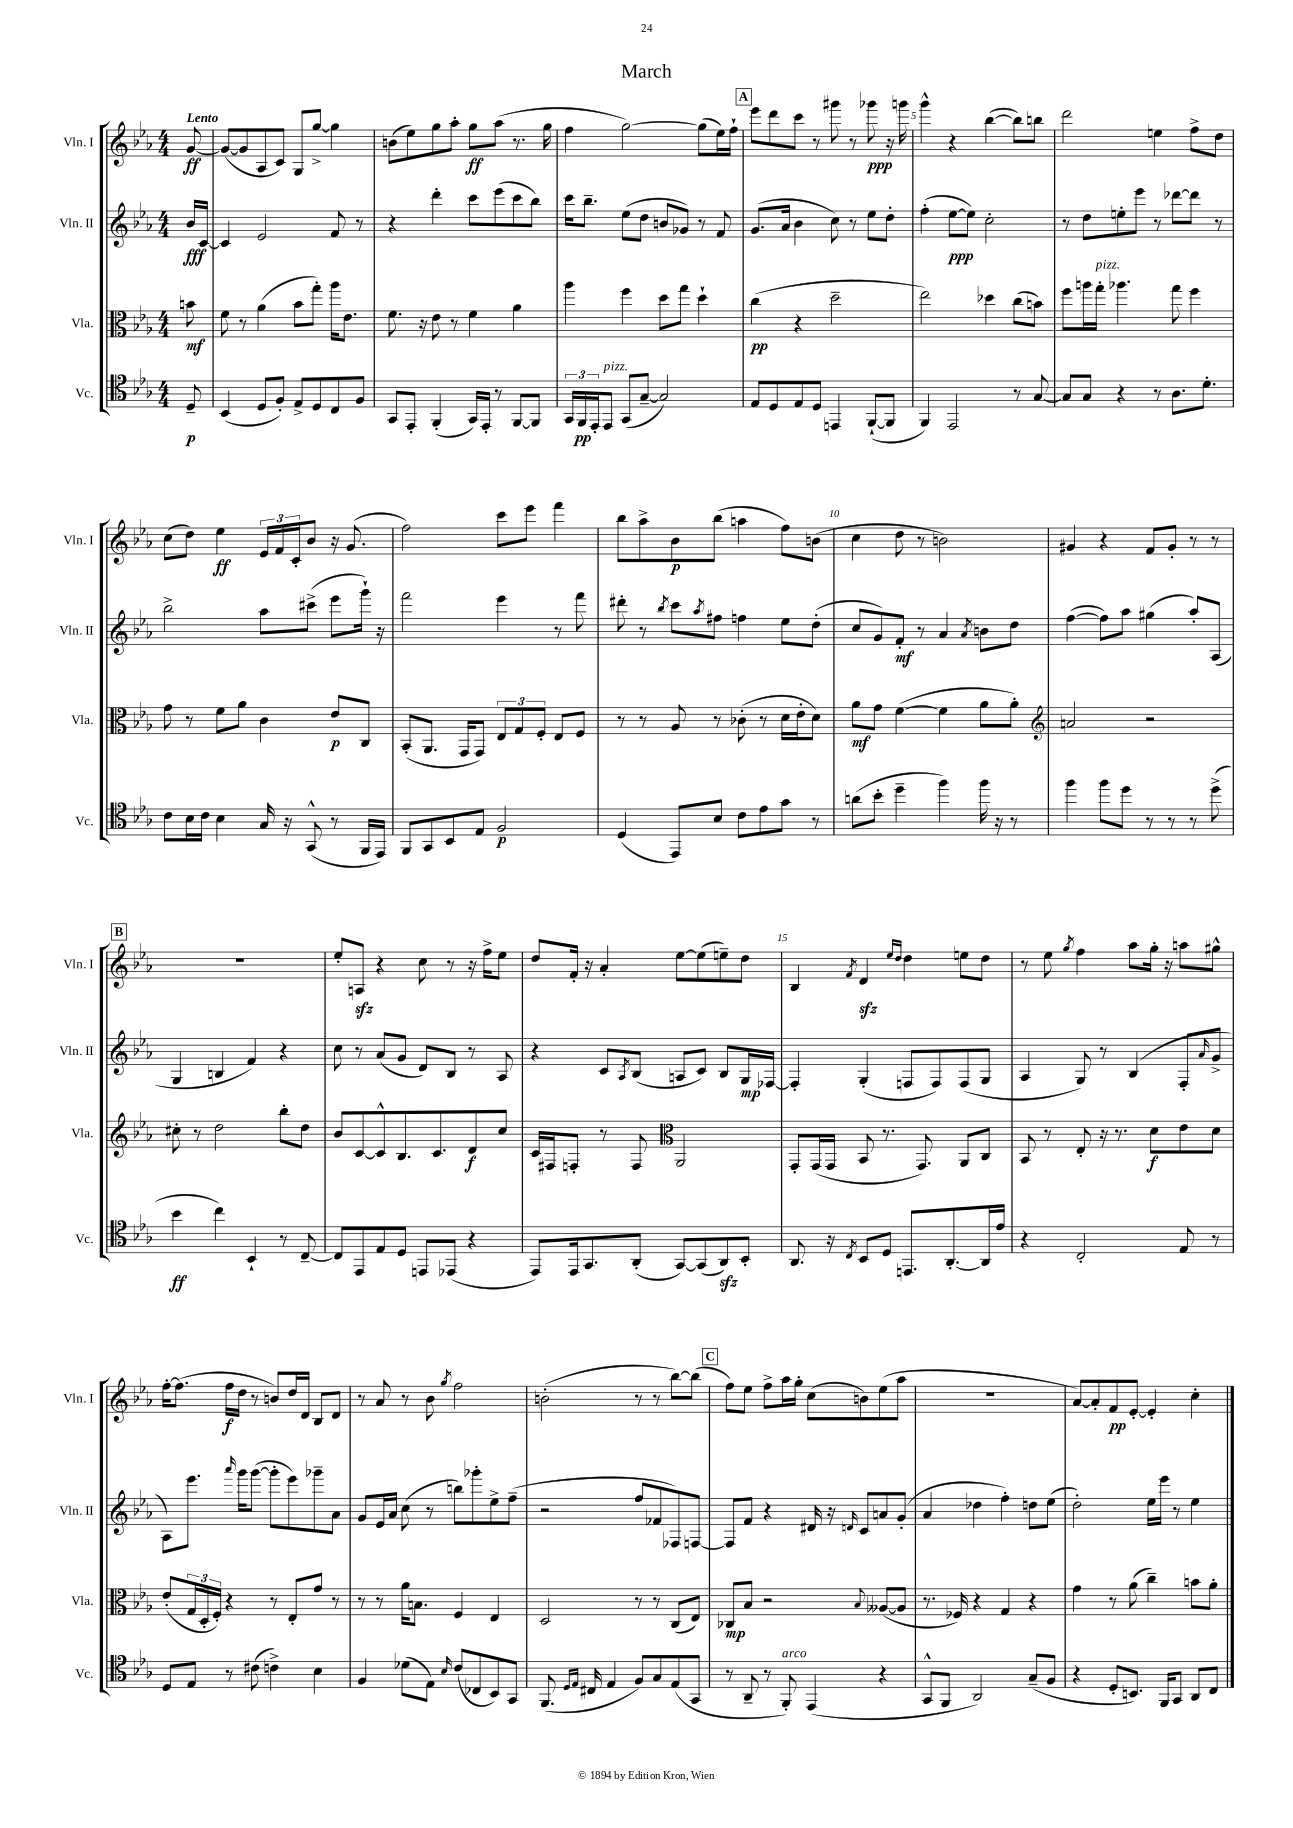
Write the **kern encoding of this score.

**kern	**kern	**kern	**kern
*staff4	*staff3	*staff2	*staff1
*clefC4	*clefC3	*clefG2	*clefG2
*k[b-e-a-]	*k[b-e-a-]	*k[b-e-a-]	*k[b-e-a-]
*M4/4	*M4/4	*M4/4	*M4/4
8D~/	8b\	16b-/LL	[8g/
.	.	[16c/JJ	.
=	=	=	=
(4BB-/	8f\	4c/]	(8g/_L
.	8r	.	8g/]
8D/L	(4a-\	2e-/	8A-/
8F'/J)	.	.	8c/J)
8E-^/L	8b-\L	.	8G/L
8D/	8gg'\J)	.	[8gg^/J
8C/	16aa-\LK	8f/	4gg\]
.	8.e-\J	.	.
8F/J	.	8r	.
=	=	=	=
8GG/L	8.f\	4r	(8b\L
8EE-'/J	.	.	8ee-\)
.	16r	.	.
(4FF'/	8e-\	4ddd'\	8gg\
.	8r	.	8aa-'\J
16GG/LL)	4f\	8ccc\L	8gg\L
16EE-'/JJ	.	.	.
8r	.	(8eee-\	(8aa-\J
[8FF/L	4a-\	8ccc\	8.r
8FF/]J	.	8bb-\J)	.
.	.	.	16gg\
=	=	=	=
24GG/LL	4aa-\	16ccc\LK	4ff\
24FF/	.	.	.
.	.	8.bb-~\J	.
24EE-'/J	.	.	.
8EE-/J	.	.	.
(8GG/L	4ff\	(8ee-\L	[2gg\)
[8G~/J	.	8dd\J	.
2G/])	8dd\L	8b/L	.
.	8gg\J	8g-/J)	.
.	4dd`\	8r	(8gg\]L
.	.	8f/	16ee-\L)
.	.	.	16ff`\JJ
=	=	=	=
8E-/L	(4cc\	(8.g/L	8eee-\L
8D/	.	.	8ddd\
.	.	16a-/Jk	.
8E-/	4r	4b-\	8ccc\J
8D/J	.	.	8r
4EE/	2dd~\	8cc\)	8ggg#\
.	.	8r	8r
([8FF`/L	.	8ee-\L	8ggg-\
8FF/]J	.	8dd'\J	16r
.	.	.	16ggg\
=	=	=	=
4FF/)	2ee-\)	(4ff'\	4ggg^^\
2EE-/	.	[8ee-\L	4r
.	.	8ee-\]J)	.
.	4dd-\	2cc'\	([4bb-\
8r	(8cc\L	.	8bb-\]L)
[8G/	8b\J)	.	8bb\J
=	=	=	=
8G/]L	8ff\L	8r	2ddd\
8G/J	16aa\L	8dd\L	.
.	16gg'\JJ	.	.
4r	4.aa-\	8ee'\	.
.	.	8eee-\J	.
8r	.	8r	4ee\
8.A-\L	8gg\	[8ddd-\L	.
.	4ff\	8ddd-\]J	8ff^\L
8.d'\J	.	.	.
.	.	8r	8dd\J
=	=	=	=
8c\L	8g\	2bb-^\	(8cc\L
16B-\L	8r	.	8dd\J)
16c\JJ	.	.	.
4B-\	8f\L	.	4ee-\
.	8a-\J	.	.
16G/	4c\	8aa-\L	24e-/LL
.	.	.	24f/
16r	.	.	.
.	.	.	24c'/J
(8GG^^/	.	(8ccc#^\J	8b-/J
8r	8e-/L	8eee-\L	16r
.	.	.	(8.g/
16FF/LL	8C/J	16ggg`\Jk)	.
16EE-/JJ)	.	16r	.
=	=	=	=
8FF/L	(8BB-'/L	2fff\	2ff\)
8GG/	8.AA-/J	.	.
8BB-/	.	.	.
.	16GG/LK	.	.
8E-/J	8GG/J)	.	.
2F/	12E-/L	4eee-\	8ccc\L
.	12G/	.	.
.	.	.	8eee-\J
.	12F'/J	.	.
.	8E-/L	8r	4fff\
.	8F/J	8fff\	.
=	=	=	=
(4D/	8r	8ddd#'\	8bb-\L
.	8r	8r	8aa-^\
.	.	8qbb-/	.
8EE-/L)	8A-/	8ccc\L	8b-\
.	.	8qaa-/	.
8B-/J	8r	8ff#\J	(8bb-\J
8c\L	(8c-'\	4ff\	4aa\
8e-\	8r	.	.
8g\J	16d\LL	8ee-\L	8ff\L)
.	16e-'\J	.	.
8r	8d\J)	(8dd'\J	(8b\J
=	=	=	=
(8a\L	8a-\L	8cc/L	4cc\
8b-'\J	8g\J	8g/)	.
4dd~\	([4f\	8f'/J	8dd\
.	.	8r	8r
4ff\)	4f\]	4a-/	2b\)
.	.	8qa-/	.
16ff\	8a-\L	8b\L	.
16r	.	.	.
8r	8a-'\J)	8dd\J	.
=	=	=	=
*	*clefG2	*	*
4ff\	2a/	([4ff\	4g#/
8ff\L	.	8ff\]L)	4r
8dd\J	.	8aa-\J	.
8r	2r	(4gg#\	8f/L
8r	.	.	8g#'/J
8r	.	8aa-'/L)	8r
(8dd^\	.	(8A-/J	8r
=	=	=	=
4b-\	8cc#'\	4G/	1r
.	8r	.	.
4cc\)	2dd\	4B/	.
4BB-`/	.	4f/)	.
8r	8bb-'\L	4r	.
[8C~/	8dd\J	.	.
=	=	=	=
8C/]L	8b-/L	8cc\	8ee-'/L
8EE-/	[8c/	8r	8A/J
8E-/	8c^^/]	(8a-/L	4r
8D/J	8.B-/	8g/J	.
8EE/L	.	8d/L)	8cc\
.	8.c/	.	.
(8EE-/J	.	8B-/J	8r
4r	8d/	8r	16r
.	.	.	16ff^\LK
.	8cc/J	8A-/	8ee-\J
=	=	=	=
8EE-/L)	16c/LL	4r	8dd/L
.	16F#/J	.	.
16EE-/k	8F'/J	.	16f'/Jk
8.GG/	.	.	16r
.	8r	8c/L	4a-'/
.	.	8qA-/	.
(8AA-'/J	8F/	(8B-/J	.
*	*clefC3	*	*
[8GG/L)	2AA-/	8A/L	[8ee-\L
(8GG/]	.	8c/J)	(8ee-\]
8AA-/)	.	8B-/L	8ee~\)
8BB-'/J	.	16G/L	8dd\J
.	.	[16F-/JJ	.
=	=	=	=
8.AA-/	8GG'/L	4F-'/]	4B-/
.	(16GG/L	.	.
16r	16GG/JJ	.	.
8qC/	.	.	8qf/
8BB-/L	8BB-/	(4G'/	4d/
8D/J	8.r	.	.
.	.	.	16qqee-/LL
.	.	.	16qqdd/JJ
8.EE/L	.	8F/L	4dd\
.	8.GG/)	.	.
.	.	8F/)	.
[8.AA-'/	.	.	.
.	8AA-/L	(8F/	8ee\L
16AA-/]L	8C/J	8G/J	8dd\J
16e-/JJ	.	.	.
=	=	=	=
4r	8BB-/	4A-/	8r
.	8r	.	8ee-\
.	.	.	8qgg/
2C'/	8E-'/	8G/)	4ff\
.	16r	8r	.
.	8.r	.	.
.	.	(4B-/	8aa-\L
.	8d\L	.	16gg'\Jk
.	.	.	16r
8E-/	8e-\	8F'/L	8aa\L
.	.	16qqa-/	.
8r	8d\J	8g^/J	8gg#^^\J
=	=	=	=
8D/L	(8e-'/L	8A-\L)	[16ff'\LK
.	.	.	(8.ff\]J
8E-/J	24G/L	8.eee-\J	.
.	24D'/	.	.
.	24F'/JJ)	.	.
8r	4r	.	16ff\LL
.	.	16qqaaa-/	.
.	.	16ggg\LK	16dd\JJ
(8c#\	.	([8ggg\J	8r
4c^\)	8r	8ggg'\]L	8b/L)
.	8E-'/L	8eee-\)	16dd/L
.	.	.	16d/JJ
4B-\	8g/J	8ggg-~\	8B-/L
.	8r	8a-\J	8d/J
=	=	=	=
4F/	8r	8g/L	8r
.	8r	16e-/L	8a-/
.	.	16a-/JJ	.
(8d-\L	16a-\LK	(8cc\	8r
.	8.B\J	.	.
8E-\J)	.	8r	8b-\
16qqB-/	.	.	8qgg/
(8c/L	4F/	8bb\L)	2ff\
8C-/	.	8ggg-'\	.
8BB-/)	4E-/	8ee-^\	.
8GG/J	.	(8ff~\J	.
=	=	=	=
(8.FF/	2D/	2r	(2b'\
16qqD/LL	.	.	.
16qqE-/JJ	.	.	.
16C#/	.	.	.
4E-/	.	.	.
8F/L)	8r	8ff/L	8r
8G/	8r	8f-/	8r
(8E-/	(8C/L	8F-/)	[8bb-\L)
8GG/J	8E-/J)	[8F/J	(8bb-\]J
=	=	=	=
8r	8C-/L	8F/]L	8ff\L)
8AA-~/	8B-/J	8f/J	8ee-\J
8r	2r	4r	8ff^\L
8FF'/)	.	.	16aa-\L
.	.	.	16gg'\JJ
(4EE-/	.	16d#/	(8cc\L
.	.	16r	.
.	.	16qqd/	.
.	.	8c/L	8b\)
.	8qqB-/	.	.
4r	([8A--/L	8a/	(8ee-\
.	8A--/]J	(8g'/J	8aa-\J
=	=	=	=
8GG^^/L	8.r	4a-/	1r
8FF/J	.	.	.
.	16F-/)	.	.
2AA-/)	4r	4dd-\	.
.	4G/	4ff'\)	.
(8G~/L	4r	8dd\L	.
8F/J	.	(8ee-\J	.
=	=	=	=
4r	4g\	2dd'\)	[8a-/L)
.	.	.	8a-'/]
8D'/L	8r	.	8f/
8.BB/J)	(8a-\	.	[8e-'/J
.	4cc~\)	16ee-\LL	4e-'/]
16FF/LK	.	16eee-\JJ	.
8GG/J	.	8r	.
8AA-/L	8b\L	4ee-\	4cc'\
8C/J	8a-'\J	.	.
==	==	==	==
*-	*-	*-	*-
